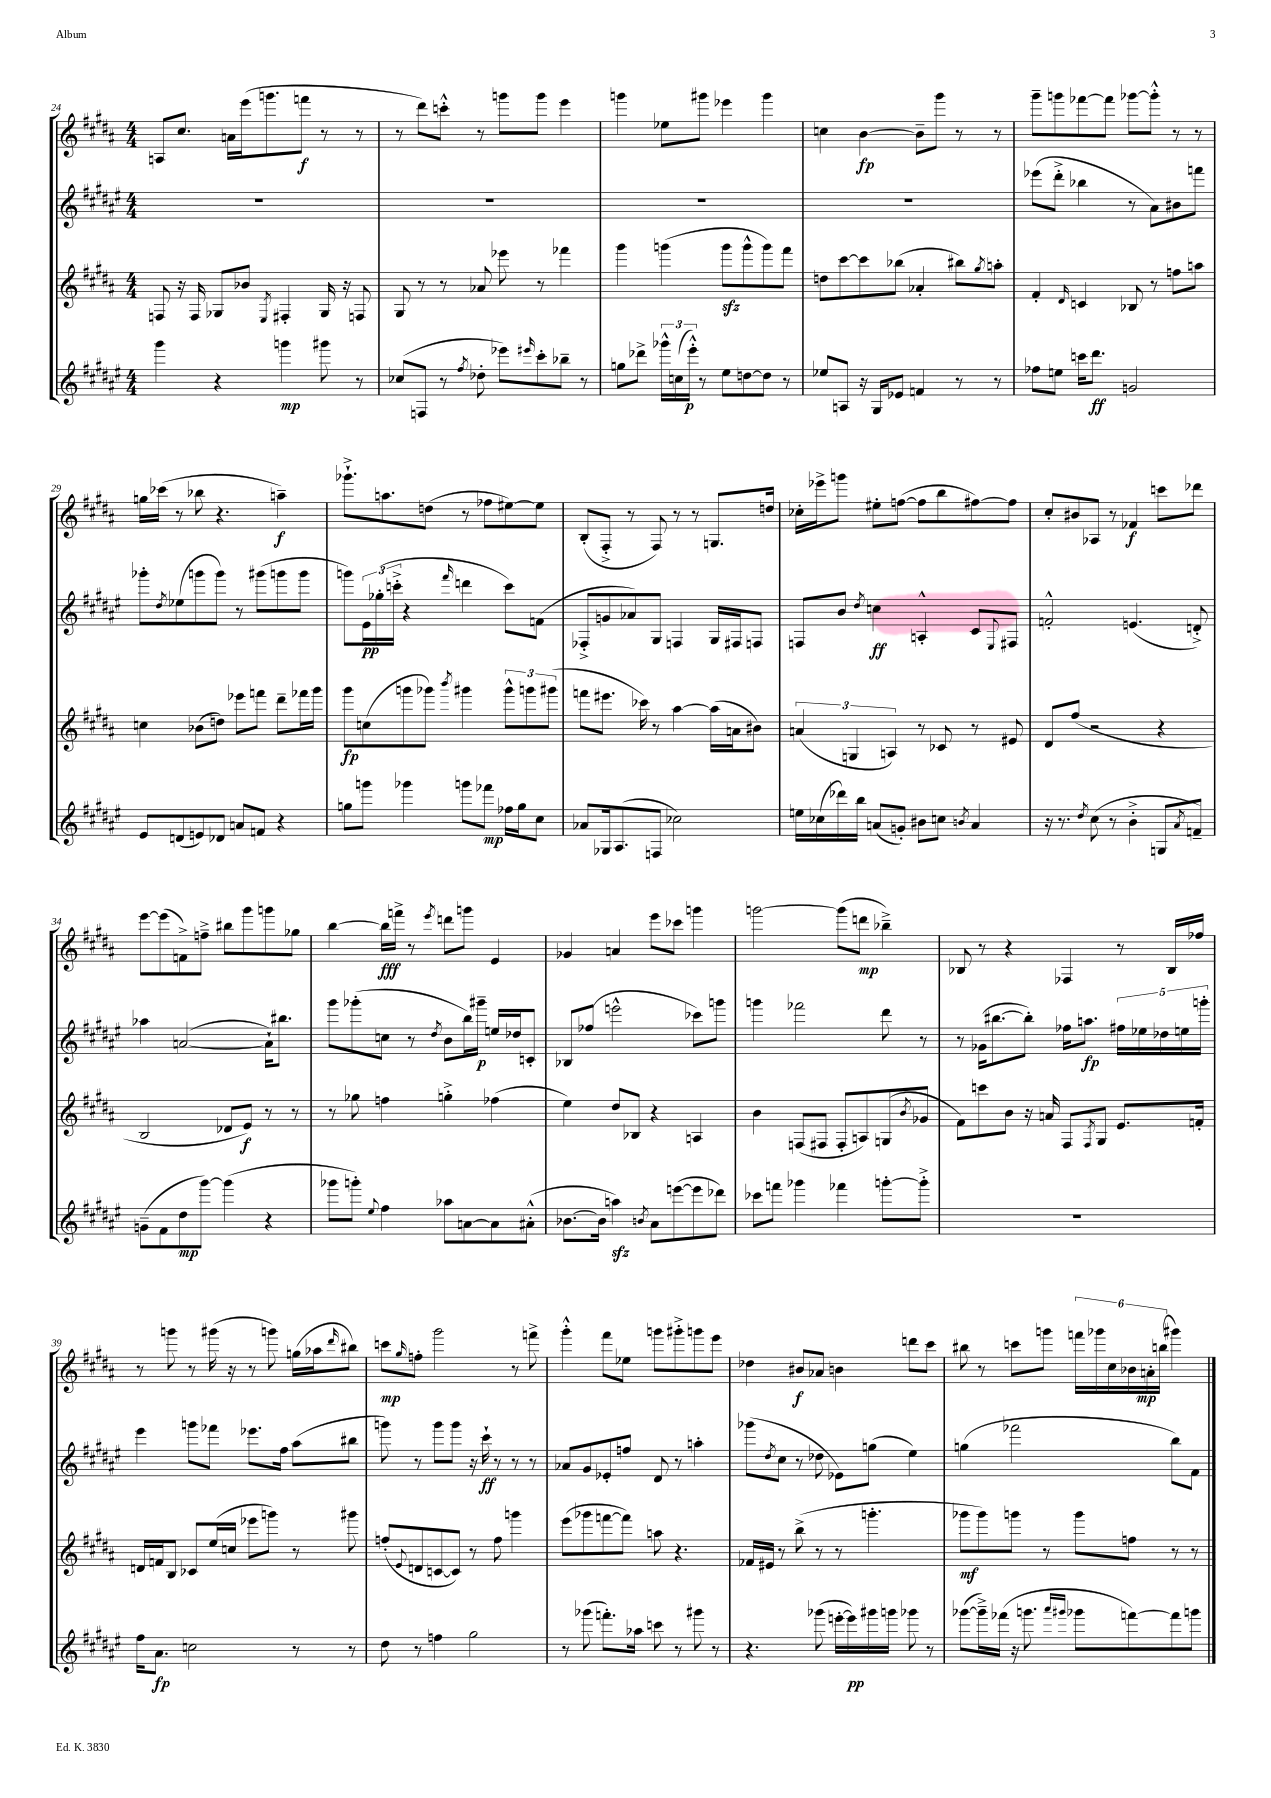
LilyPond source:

<<
\new StaffGroup <<
\new Staff = "s0" {
    \clef treble \key b \major \numericTimeSignature \time 4/4
    a8 cis''8. a'16 e'''16( g'''8. f'''8\f r8 r8 |
    r8 dis'''8) c'''8-.-^ r8 g'''8 g'''8 e'''4 |
    g'''4 ees''8 gis'''8 ees'''4 gis'''4 |
    c''4 b'4~\fp b'8-- gis'''8 r8 r8 |
    gis'''8-- g'''8 fes'''8~ fes'''8 ges'''8~ ges'''8-.-^ r8 r8 |
    g''16 ces'''16( r8 bes''8 r4. a''4--\f) |
    ges'''8.-!-> a''8. d''8( r8 fes''8 eis''8~) eis''8 |
    b8-.( fis8-.-> r8 fis8) r8 r8 g8. d''16 |
    ces''16-. ees'''16-> g'''8 eis''8-. f''8~( f''8 b''8 fis''8~) fis''8 |
    cis''8-. bis'8 aes8 r8 fes'4\f c'''8 des'''8 |
    e'''8~ e'''8( f'8->) f''8---> bis''8 gis'''8 g'''8 ges''8 |
    b''4~ b''16\fff f'''16-> r8 \acciaccatura { e'''8 } d'''8 g'''8 e'4 |
    ges'4 a'4 e'''8 ces'''8 g'''4 |
    g'''2~ g'''8( d'''8\mp bes''4--->) |
    bes8 r8 r4 fes4 r8 bes16 fes''16 |
    r8 g'''8 r8 gis'''16( r16 r8 g'''8) g''16( aes''16 \grace { dis'''16 } bis''8) |
    c'''8\mp \grace { gis''16 } f''8-. gis'''2 r8 f'''8-> |
    gis'''4-.-^ fis'''8 ees''8 g'''8 gis'''8-.-> g'''8 e'''8 |
    des''4 bis'8\f aes'8 b'4 d'''8 cis'''8 |
    bis''8 r8 c'''8 g'''8 \tuplet 6/4 { f'''16 ges'''16 cis''16 bes'16 a'16-.\mp b''16( } gis'''4) \bar "|." |
}
\new Staff = "s1" {
    \clef treble \key fis \major \numericTimeSignature \time 4/4
    R1 |
    R1 |
    R1 |
    R1 |
    ees'''8( dis'''8-.-> bes''4 r8 ais'8) bis'8 f'''8 |
    ges'''8-. \acciaccatura { dis''8 } ees''8( g'''8 g'''8) r8 gis'''8( g'''8 g'''8 |
    g'''8) \tuplet 3/2 { eis'16\pp ges''16-.( c'''16-.-> } r4 \grace { fis'''16 } d'''4 c'''8) f'8( |
    fes8-.-> g'8 aes'8) gis8 f4 gis16 fis16 f8 |
    f8 b'8 \acciaccatura { dis''8 } c''4\ff a4-.-^ cis'8 \appoggiatura { eis8 } fis8 |
    f'2-.-^ e'4.( d'8-.->) |
    aes''4 a'2~( a'16-!) bis''8. |
    gis'''8 ges'''8-.( c''8 r8 \acciaccatura { dis''8 } b'8 b''16) gis'''16--\p e''16 des''16 c'8-. |
    bes8 fes''8( e'''2-^ ces'''8) g'''8 |
    g'''4 fes'''2 dis'''8 r8 |
    r8 ges'16( bis''8.~ bis''8-.) fes''16 a''8.\fp \tuplet 5/4 { fis''16 ees''16 des''16 e''16 g'''16-. } |
    eis'''4 g'''8 fes'''8 ees'''8. fis''16 ais''8( bis''8 |
    g'''8) r8 g'''8 g'''8 r16 cis'''16-!\ff r8 r8 r8 |
    aes'8 gis'8 ees'8-. f''8 dis'8 r8 a''4-. |
    ges'''8( \acciaccatura { dis''8 } cis''8 r8 des''8 ees'8) g''8( eis''4) |
    g''4( fes'''2 b''8) fis'8 \bar "|." |
}
\new Staff = "s2" {
    \clef treble \key b \major \numericTimeSignature \time 4/4
    f8 r16 f16 ges8 bes'8 \acciaccatura { e8 } fis4-. ges16 r16 f8 |
    gis8 r8 r8 aes'8 ees'''8 r8 fes'''4 |
    gis'''4 g'''4( g'''8\sfz g'''8-^ g'''8) fis'''8 |
    d''8 cis'''8~ cis'''8 bes''8( aes'4-. bis''8) \acciaccatura { gis''8 } a''8-. |
    fis'4-. \grace { dis'16 } c'4 bes8 r8 f''8 a''8 |
    c''4 bes'8( d''8) ees'''8 f'''8 dis'''8-- fes'''16 gis'''16 |
    gis'''8\fp c''8( g'''8 ges'''8) \acciaccatura { b'''8 } gis'''4 \tuplet 3/2 { gis'''8-^ g'''8 gis'''8( } |
    f'''8 eis'''8. ces'''16) r8 ais''4~ ais''16( a'16 bis'8) |
    \tuplet 3/2 { a'4( g4 a4) } r8 ces'8 r8 eis'8 |
    dis'8 fis''8( r2 r4 |
    b2 des'8 e'8\f) r8 r8 |
    r8 ges''8 f''4 g''4-.-> fes''4( |
    e''4) dis''8 bes8 r4 a4 |
    b'4 f8( fis8 fis8-. a8) g8( \acciaccatura { b'8 } ges'8 |
    fis'8) c'''8 b'8 r16 a'16 fis8 \acciaccatura { fis8 } gis8 e'8. f'16-. |
    d'16 f'16 b8 ces'8 e''16( c''16 ees'''8 g'''8) r8 gis'''8 |
    f''8-.( \appoggiatura { e'8 } d'8 c'8~ c'8) r8 f''8 g'''4 |
    e'''8( ges'''8 f'''8~ f'''8) a''8 r4. |
    fes'16 eis'16 r8 b''8->( r8 r8 g'''4.-. |
    ges'''8\mf ges'''8) g'''8 r8 g'''8 f''8 r8 r8 \bar "|." |
}
\new Staff = "s3" {
    \clef treble \key fis \major \numericTimeSignature \time 4/4
    gis'''4 r4 g'''4\mp gis'''8 r8 |
    ces''8( f8 r8 \acciaccatura { fis''8 } des''8-. ees'''8) \grace { eis'''16 } cis'''8-. bes''8-- r8 |
    g''8 des'''8-> \tuplet 3/2 { ges'''16-^ c''16( eis'''16-.-^\p) } r8 eis''8 d''8~ d''8 r8 |
    ees''8 a8 r16 gis16 ees'8 f'4 r8 r8 |
    fes''8 e''8 c'''16 dis'''8.\ff g'2 |
    eis'8 d'8( e'8) des'8 a'8 f'8 r4 |
    g''8 g'''8 ges'''4 g'''8 fes'''8\mp fes''16 g''16 cis''8 |
    aes'8 ges16 ais8.( f8 ces''2) |
    e''16 ces''16( des'''16) b''16 a'8( g'8-.) bis'8 c''8 \acciaccatura { b'8 } a'4 |
    r16 r8. \acciaccatura { dis''8 } cis''8( r8 b'4-.-> g8 \acciaccatura { ais'8 } f'8--) |
    g'8--( fis'8 dis''8\mp gis'''8~) gis'''4( r4 |
    ges'''8 g'''8-.) \appoggiatura { eis''8 } fis''4 aes''8 a'8~ a'8 ais'8-.-^( |
    bes'8.~ bes'16 a''4\sfz) \acciaccatura { b'8 } ais'8 e'''8~( e'''8 des'''8) |
    ces'''8 f'''8 ges'''4 fes'''4 g'''8~-. g'''8-.-> |
    R1 |
    fis''16 ais'8.\fp c''2 r8 r8 |
    dis''8 r8 f''4 gis''2 |
    r8 ges'''8( f'''8.-.) aes''16 c'''8 r8 gis'''8 r8 |
    r4. ges'''8( e'''16~-. e'''16\pp) gis'''16 g'''16 ges'''8 r8 |
    ges'''8~( ges'''16--->) fes'''16( r16 g'''8. \grace { ais'''16 gis'''16 } ges'''8 f'''8~) f'''8 g'''8 \bar "|." |
}
>>
>>
\layout { \context { \Score currentBarNumber = #24 } }
